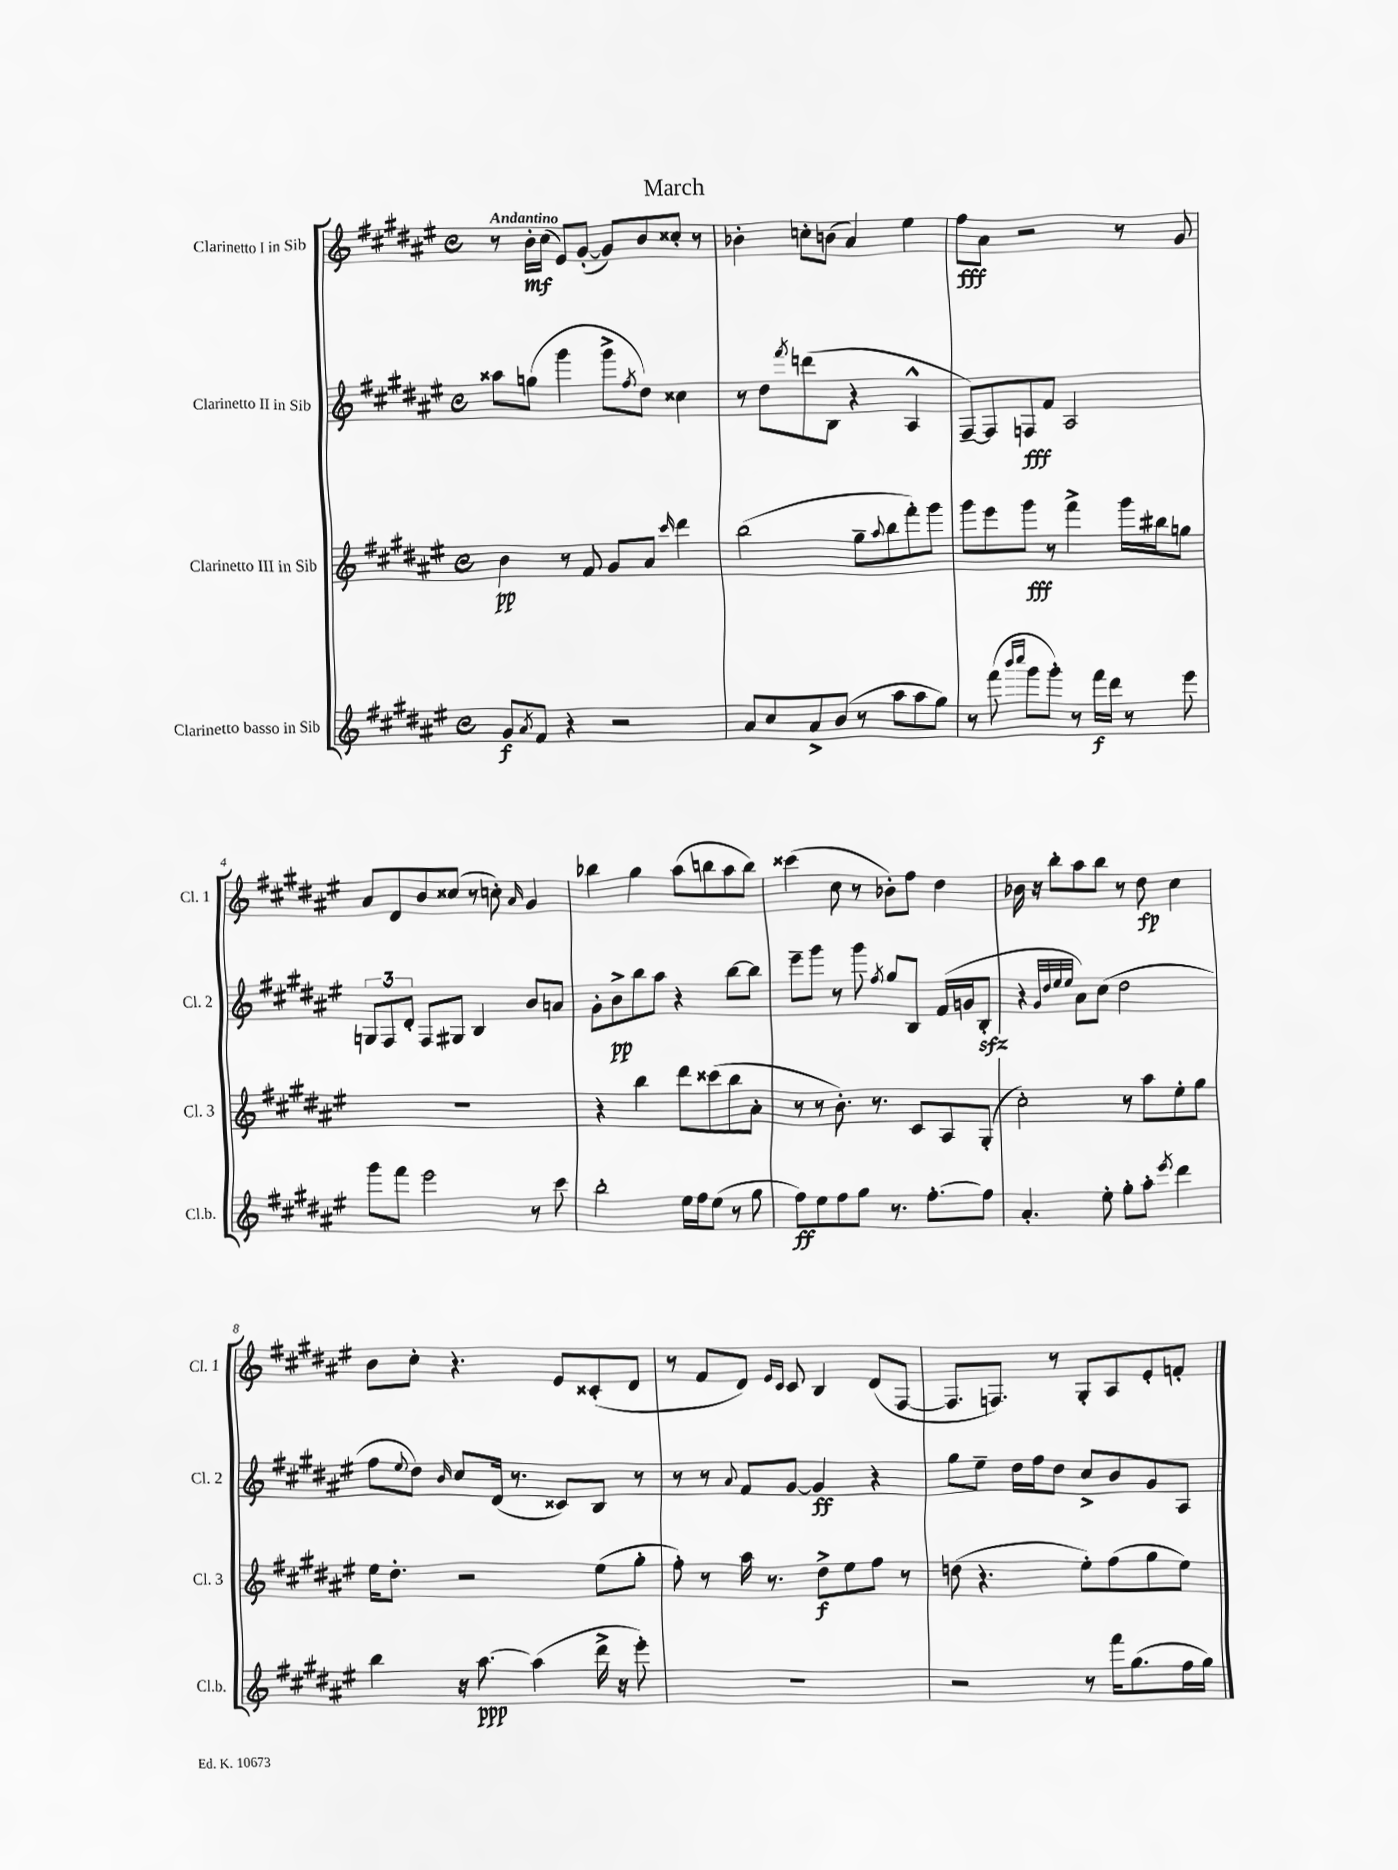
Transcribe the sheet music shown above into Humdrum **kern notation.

**kern	**kern	**kern	**kern
*staff4	*staff3	*staff2	*staff1
*clefG2	*clefG2	*clefG2	*clefG2
*k[f#c#g#d#a#e#]	*k[f#c#g#d#a#e#]	*k[f#c#g#d#a#e#]	*k[f#c#g#d#a#e#]
*M4/4	*M4/4	*M4/4	*M4/4
*met(c)	*met(c)	*met(c)	*met(c)
8g#/L	4b\	8aa##\L	8r
8qa#/	.	.	.
8f#/J	.	(8gg\J	16b'\LL
.	.	.	(16cc#\JJ
4r	8r	4ggg#\	8e#/L)
.	8f#/	.	([8g#'/J
2r	8g#/L	8ggg#^\L	8g#/]L)
.	.	8qff#/	.
.	8a#/J	8dd#\J)	8b/
.	16qqccc#/	.	.
.	4ddd#\	4cc##\	8cc##'/J
.	.	.	8r
=	=	=	=
8a#/L	(2bb\	8r	4b-'\
8cc#/	.	8dd#\L	.
.	.	8qfff#/	.
8a#^/	.	(8ddd\	8cc'\L
(8b/J	.	8B\J	(8b\J
8r	8gg#~\L	4r	4a#/)
.	8qqaa#/	.	.
8aa#\L	8bb\	.	.
8aa#\	8fff#'\)	4A#^^/	4ee#\
8gg#\J)	8ggg#\J	.	.
=	=	=	=
8r	8ggg#\L	[8F#~/L)	8ff#\L
(8fff#\	8eee#\	8F#/]	8a#\J
16qqbbb/LL	.	.	.
16qqcccc#/JJ	.	.	.
8ggg#\L	8ggg#\J	8F/	2r
8ggg#'\J)	8r	8f#/J	.
8r	4fff#^\	2A#/	.
16fff#\LL	.	.	.
16ddd#\JJ	.	.	.
8r	16ggg#\LL	.	8r
.	16bb#\J	.	.
8eee#\	8gg\J	.	8g#/
=	=	=	=
8ggg#\L	1r	12G/L	8a#/L
.	.	12F#/	.
8fff#\J	.	.	8d#/
.	.	12d#'/J	.
2eee#\	.	8F#/L	8b/
.	.	8G#/J	(8cc##/J
.	.	4B/	8r
.	.	.	8cc'\)
.	.	.	16qqa#/
8r	.	8b/L	4g#/
8ccc#\	.	8a/J	.
=	=	=	=
2bb'\	4r	8g#'\L	4bb-\
.	.	8b^\	.
.	4bb\	8bb\	4gg#\
.	.	8aa#\J	.
16ee#\LL	8ddd#\L	4r	(8aa#\L
16ff#\J	.	.	.
(8ee#\J	(8ccc##\	.	8bb\
8r	8bb\	[8bb\L	8aa#\
8gg#\	8a#'\J	8bb\]J	8bb\J)
=	=	=	=
8ff#\L)	8r	8eee#~\L	(4ccc##\
8ee#\	8r	8ggg#\J	.
8ff#\	8.b'\)	8r	8cc#\
8gg#\J	.	8ggg#\	8r
.	8.r	.	.
.	.	8qff#/	.
8.r	.	8gg#/L	8b-'\L)
.	8c#/L	8B/J	8ff#\J
[8.ff#'\L	.	.	.
.	8A#/	(16f#/LL	4dd#\
.	.	16g/J	.
8ff#\]J	(8G#'/J	8B'/J	.
=	=	=	=
4.a#'/	2cc#'\)	4r	16b-\
.	.	.	16r
.	.	.	8bb'\L
.	.	32qqg#/LLL	.
.	.	32qqdd#/	.
.	.	32qqee#/	.
.	.	32qqee#/JJJ	.
.	.	8a#\L)	8aa#\
8ee#'\	.	(8cc#\J	8bb\J
8gg#'\L	8r	2dd#\	8r
8aa#'\J	8aa#\L	.	8dd#\
8qeee#/	.	.	.
4ddd#\	8ee#'\	.	4cc#\
.	8gg#\J	.	.
=	=	=	=
4bb\	16ee#\LK	8ff#\L	8b\L
.	8.dd#'\J	.	.
.	.	8qqee#/	.
.	.	8dd#\J)	8cc#'\J
.	.	16qqb/	.
16r	2r	8cc#/L	4.r
[8.aa#\	.	.	.
.	.	(16d#/Jk	.
.	.	8.r	.
(4aa#\]	.	.	.
.	.	8c##/L)	8e#/L
16ddd#^\	(8ee#\L	8B/J	(8c##'/
16r	.	.	.
8eee#'\)	8gg#'\J	8r	8d#/J
=	=	=	=
1r	8ff#'\)	8r	8r
.	8r	8r	8f#/L
.	.	8qqa#/	.
.	16aa#\	8f#/L	8d#/J)
.	8.r	.	.
.	.	.	16qqe#/LL
.	.	.	16qqc#/JJ
.	.	[8g#/J	8c#/
.	8dd#^\L	4g#/]	4B/
.	8ee#\	.	.
.	8ff#\J	4r	(8d#/L
.	8r	.	[8F#/J
=	=	=	=
2r	(8dd\	8gg#\L	8.F#/]L
.	4.r	8ee#~\J	.
.	.	.	8.F/J)
.	.	16dd#\LL	.
.	.	16ff#\J	.
.	.	8dd#\J	8r
8r	8ee#'\L)	8cc#^/L	8G#'/L
16fff#\LK	(8ff#\	8b/	8A#/
(8.gg#\	.	.	.
.	8gg#\	8g#/	8e#'/
16ff#\L	8ee#\J)	8A#/J	8f'/J
16gg#\JJ)	.	.	.
==	==	==	==
*-	*-	*-	*-
